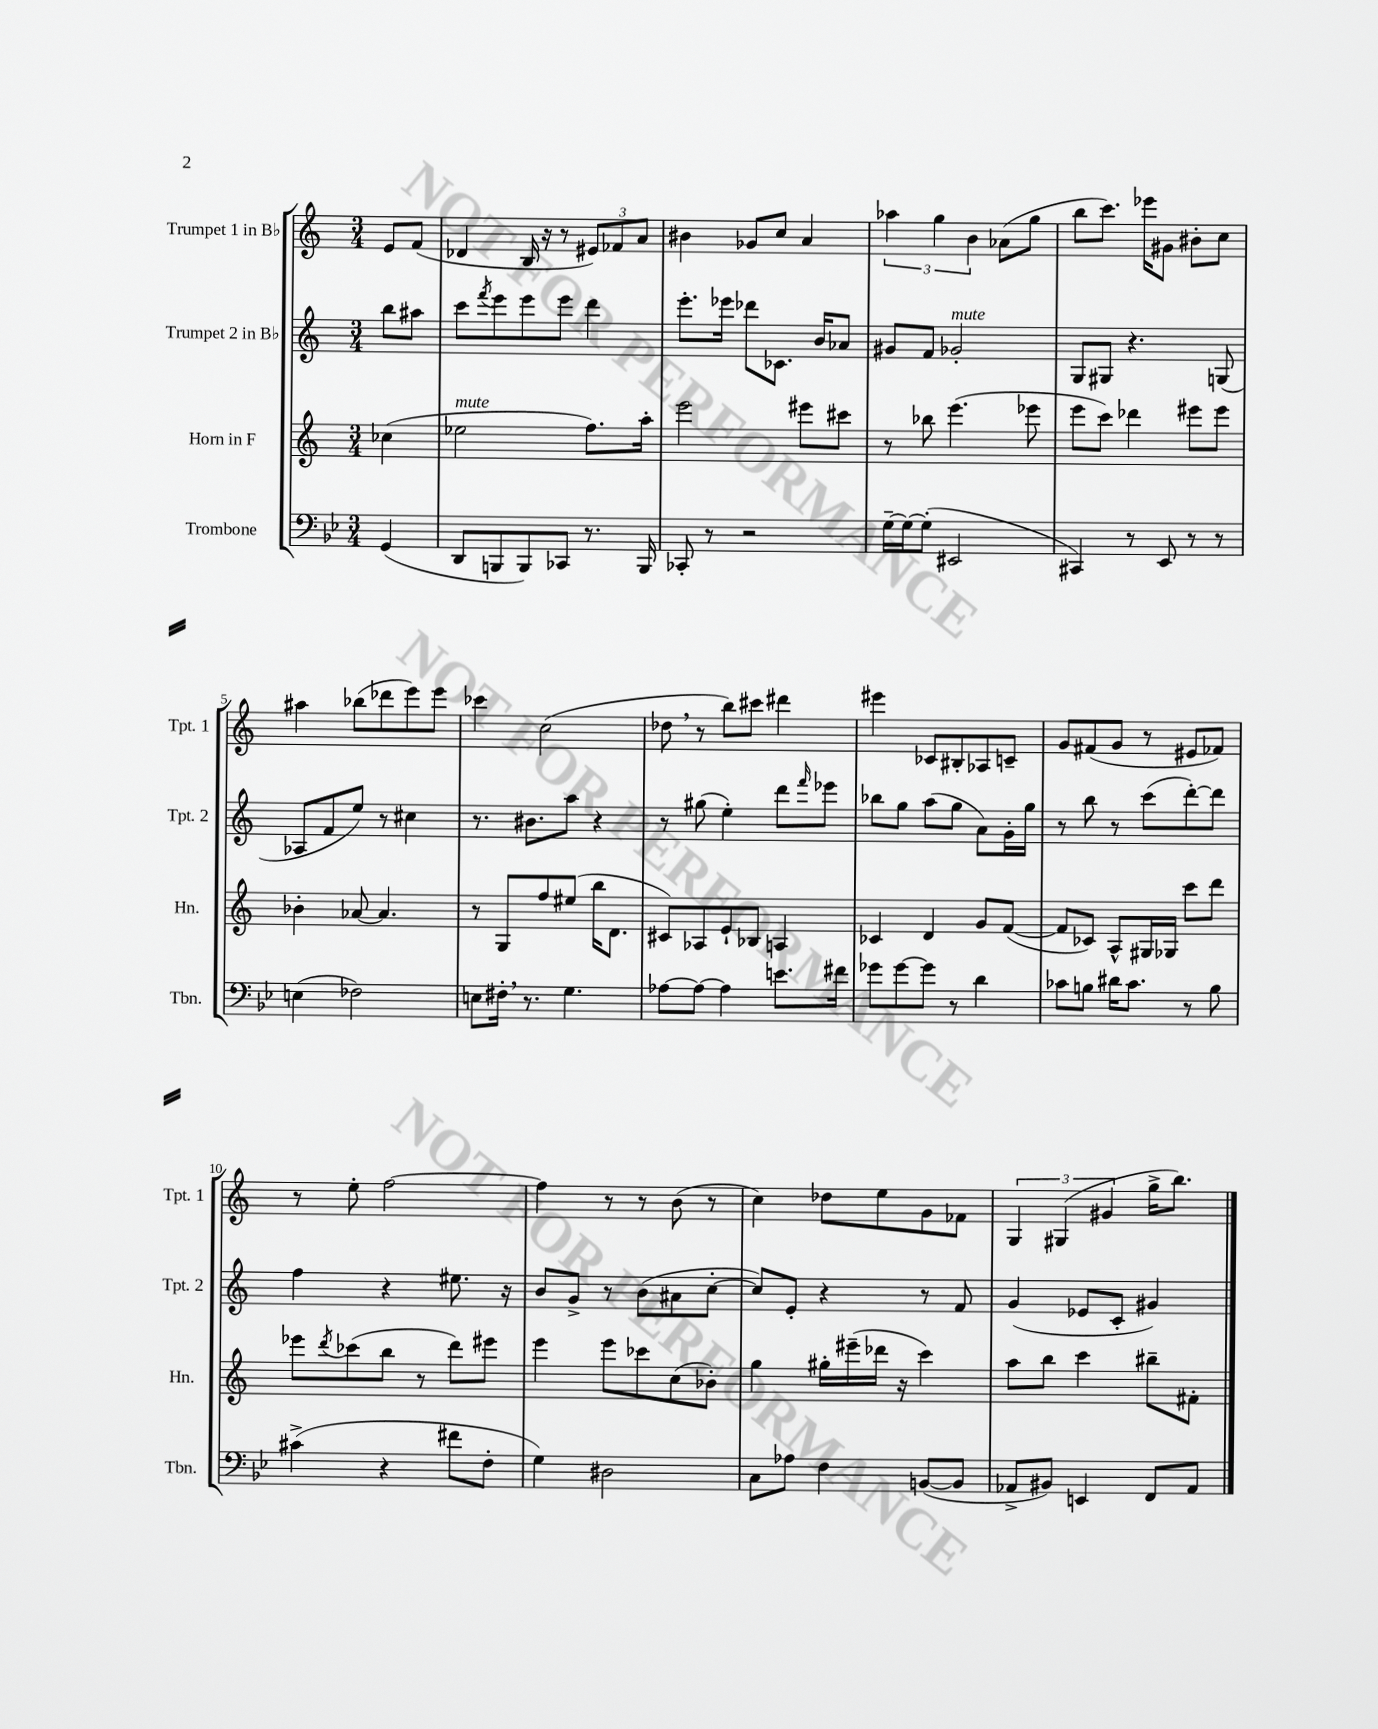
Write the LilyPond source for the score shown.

<<
\new StaffGroup <<
\new Staff = "s0" \with { instrumentName = "Trumpet 1 in Bb" shortInstrumentName = "Tpt. 1" } {
    \clef treble \key c \major \numericTimeSignature \time 3/4 \partial 4
    e'8 f'8( |
    des'4 b16 r16 r8 \tuplet 3/2 { eis'8) fes'8 a'8 } |
    bis'4 ges'8 c''8 a'4 |
    \tuplet 3/2 { aes''4 g''4 b'4 } aes'8( g''8 |
    b''8 c'''8.) ees'''16 gis'8 bis'8-. c''8 |
    ais''4 bes''8( des'''8 e'''8) e'''8 |
    ces'''4 c''2( |
    des''8 \breathe r8 b''8) cis'''8 dis'''4 |
    eis'''4 ces'8 bis8-. aes8 c'8-- |
    g'8 fis'8( g'8 r8 eis'8 fes'8) |
    r8 e''8-. f''2~ |
    f''4 r8 r8 b'8( r8 |
    c''4) des''8 e''8 g'8 fes'8 |
    \tuplet 3/2 { g4 gis4( gis'4 } g''16-> b''8.) \bar "|." |
}
\new Staff = "s1" \with { instrumentName = "Trumpet 2 in Bb" shortInstrumentName = "Tpt. 2" } {
    \clef treble \key c \major \numericTimeSignature \time 3/4 \partial 4
    b''8 ais''8 |
    c'''8 \acciaccatura { f'''8 } e'''8 e'''8 e'''8 d'''4 |
    e'''8.-. ees'''16 des'''8 ces'8. b'16 aes'8 |
    gis'8 f'8 ges'2-.^\markup { \italic "mute" } |
    g8 gis8 r4. g8( |
    aes8 f'8 e''8) r8 cis''4 |
    r8. bis'8. a''8 r4 |
    r8 gis''8( e''4-.) d'''8 \grace { f'''16 } ees'''8 |
    bes''8 g''8 a''8( g''8 a'8) g'16-. g''16 |
    r8 b''8 r8 c'''8( d'''8~-.) d'''8 |
    f''4 r4 eis''8. r16 |
    b'8 g'8-> r8 b'8( ais'8 c''8~-. |
    c''8) e'8-. r4 r8 f'8 |
    g'4( ees'8 c'8-. gis'4) \bar "|." |
}
\new Staff = "s2" \with { instrumentName = "Horn in F" shortInstrumentName = "Hn." } {
    \clef treble \key c \major \numericTimeSignature \time 3/4 \partial 4
    ces''4( |
    ees''2^\markup { \italic "mute" } f''8.) a''16-. |
    e'''2 eis'''8 cis'''8 |
    r8 bes''8 e'''4.( ees'''8 |
    e'''8 c'''8) des'''4 eis'''8 eis'''8 |
    bes'4-. aes'8~ aes'4. |
    r8 g8 f''8 eis''8( b''16 d'8. |
    cis'8) aes8 e'8-! bes8 a4 |
    ces'4 d'4 g'8 f'8~( |
    f'8 ces'8) a8-^ gis16 ges16 c'''8 d'''8 |
    ees'''8 \acciaccatura { d'''8 } ces'''8( b''8 r8 d'''8) eis'''8 |
    e'''4 e'''8 ces'''8 c''8( bes'8-.) |
    g''4 gis''16-. eis'''16--( des'''16 r16 c'''4) |
    a''8 b''8 c'''4 bis''8-- fis'8-. \bar "|." |
}
\new Staff = "s3" \with { instrumentName = "Trombone" shortInstrumentName = "Tbn." } {
    \clef bass \key bes \major \numericTimeSignature \time 3/4 \partial 4
    g,4( |
    d,8 b,,8 b,,8) ces,8 r8. b,,16 |
    ces,8-. r8 r2 |
    g16~-- g16~ g8-.( eis,2 |
    cis,4) r8 ees,8 r8 r8 |
    e4( fes2) |
    e8 fis16-. \breathe r8. g4. |
    aes8~ aes8~ aes4 e'8. fis'16 |
    ges'8 ges'8~ ges'8 r8 d'4 |
    ces'8 b8 dis'16 ces'8. r8 b8 |
    cis'4->( r4 fis'8 f8-. |
    g4) dis2 |
    c8 aes8 f4 b,8~( b,8 |
    aes,8-> bis,8) e,4 f,8 aes,8 \bar "|." |
}
>>
>>
